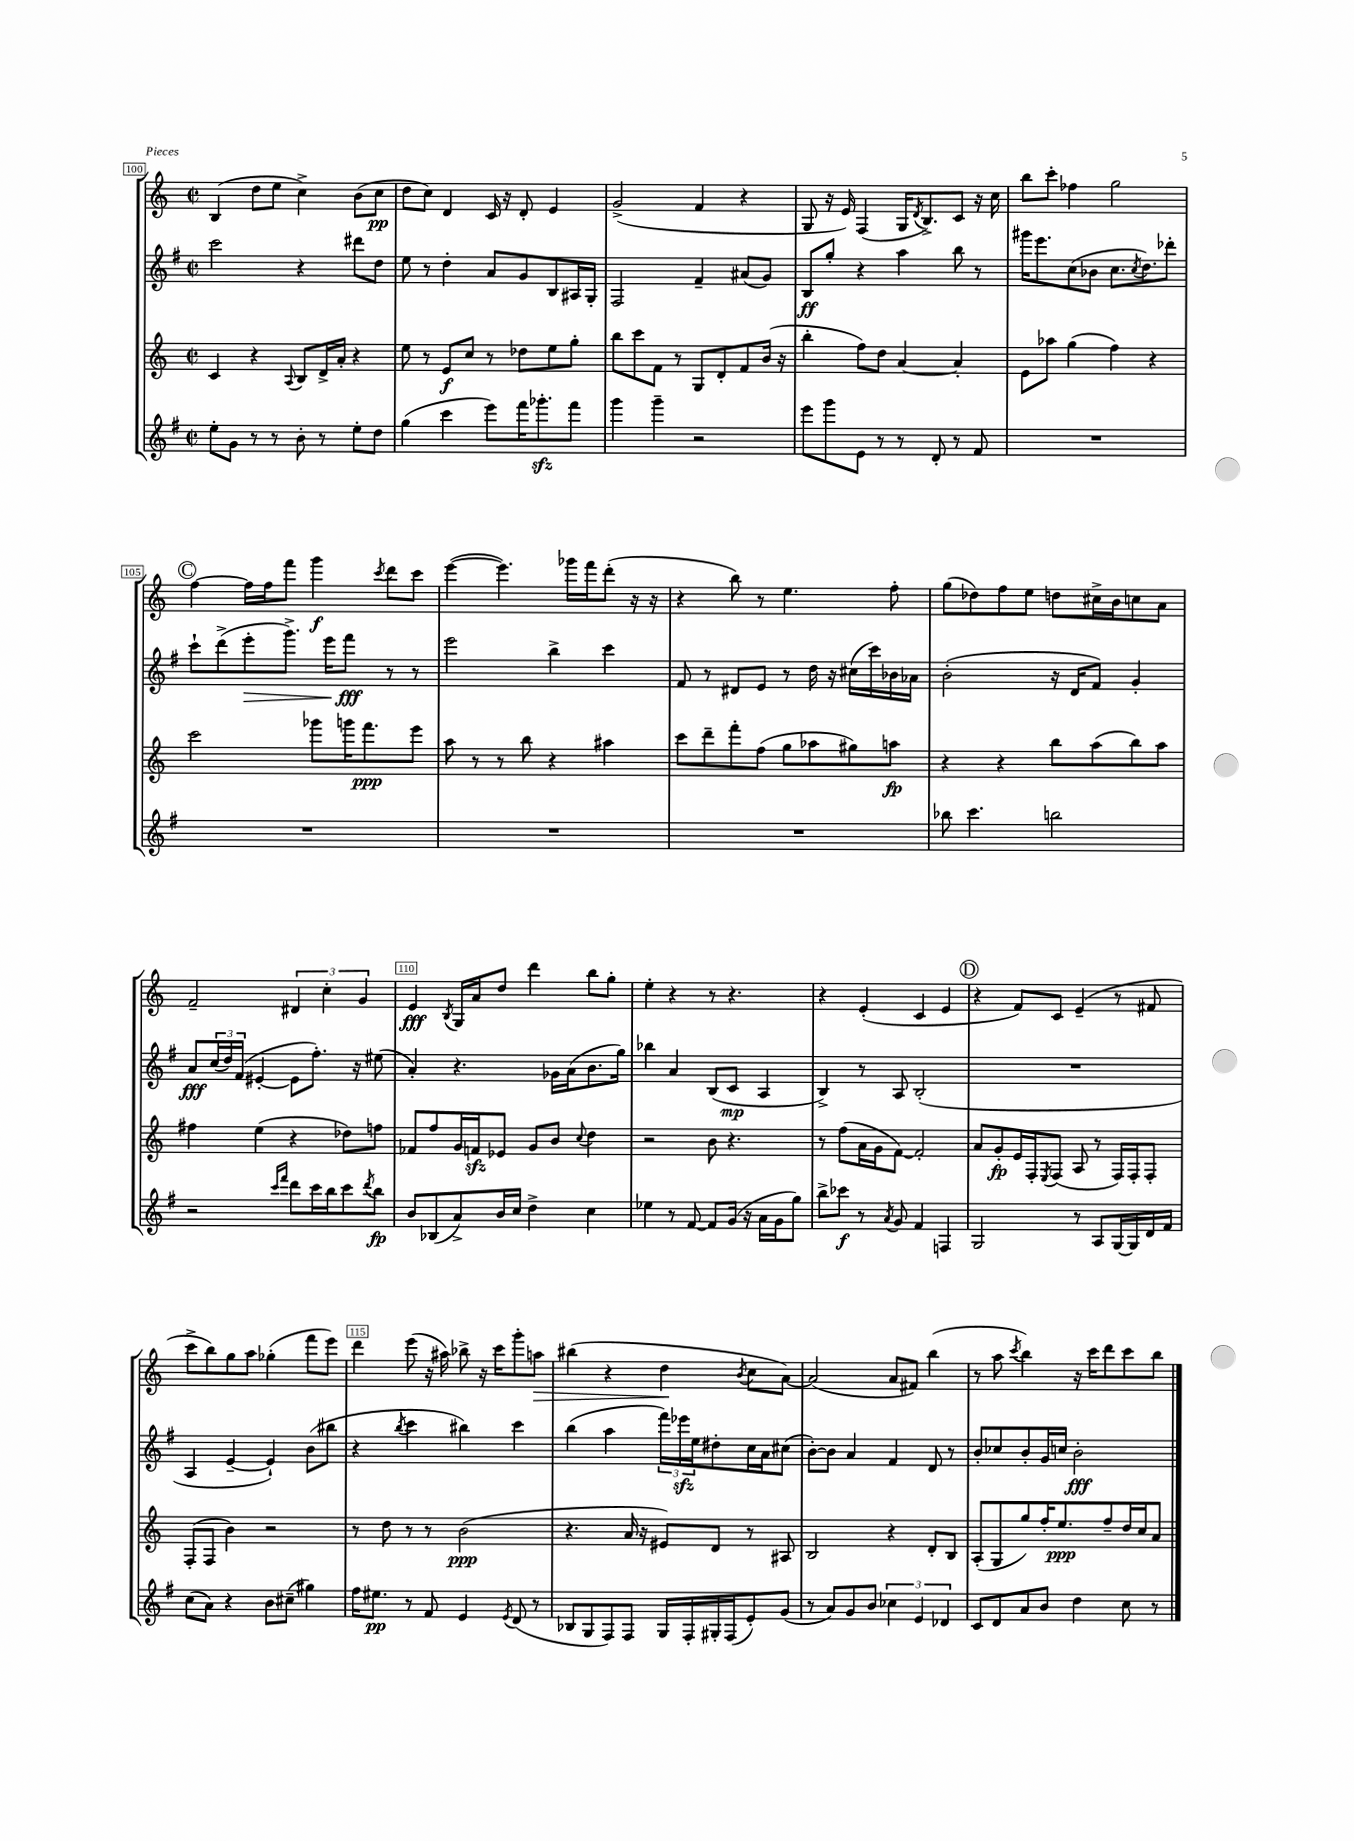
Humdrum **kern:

**kern	**kern	**kern	**kern
*staff4	*staff3	*staff2	*staff1
*clefG2	*clefG2	*clefG2	*clefG2
*k[f#]	*k[]	*k[f#]	*k[]
*M2/2	*M2/2	*M2/2	*M2/2
*met(c|)	*met(c|)	*met(c|)	*met(c|)
8ee'	4c	2ccc	(4B
8g	.	.	.
8r	4r	.	8dd
8r	.	.	8ee
.	8qqA	.	.
8b'	8B	4r	4cc^)
8r	16d^	.	.
.	16a'	.	.
8ee'	4r	8ddd#	(8b
8dd	.	8dd	8cc
=	=	=	=
(4gg	8ee	8ee	8dd
.	8r	8r	8cc)
4ccc	8e	4dd'	4d
.	8cc	.	.
8eee)	8r	8a	16c
.	.	.	16r
16fff#	8dd-	8g	8d'
8.ggg-'	.	.	.
.	8ee	8B	4e
8fff#	8gg'	16A#	.
.	.	16G'	.
=	=	=	=
4ggg	8bb	2F#	(2g^
.	8ccc	.	.
4ggg~	8f	.	.
.	8r	.	.
2r	8G	4f#~	4f
.	8d'	.	.
.	8f	(8a#	4r
.	(16b	8g)	.
.	16r	.	.
=	=	=	=
8eee	4bb'	8B	8G
8ggg	.	8gg'	16r
.	.	.	16e)
8e	8ff)	4r	(4F
8r	8dd	.	.
8r	[4a	4aa	16G
.	.	.	8qd
.	.	.	8.B^)
8d'	.	.	.
8r	4a']	8bb	8c
8f#	.	8r	16r
.	.	.	16cc
=	=	=	=
1r	8e	16ggg#	8bb
.	.	8.eee	.
.	8aa-	.	8ccc'
.	(4gg	(8cc	4ff-
.	.	8b-	.
.	4ff)	8.cc	2gg
.	.	8qcc	.
.	.	8.dd)	.
.	4r	.	.
.	.	8ddd-'	.
=	=	=	=
1r	2ccc	8ccc`	[4ff
.	.	(8ddd^	.
.	.	8eee'	16ff]
.	.	.	16ff
.	.	8.ggg^)	8fff
.	8ggg-	.	4ggg
.	.	16eee	.
.	16ggg	8fff#	.
.	8.fff	.	.
.	.	.	8qccc
.	.	8r	8ddd
.	8eee	8r	8ccc
=	=	=	=
1r	8aa	2eee	([4eee
.	8r	.	.
.	8r	.	4.eee])
.	8bb	.	.
.	4r	4bb^	.
.	.	.	16ggg-
.	.	.	16fff
.	4aa#	4ccc	(8ddd'
.	.	.	16r
.	.	.	16r
=	=	=	=
1r	8ccc	8f#	4r
.	8ddd~	8r	.
.	8fff'	8d#	8bb)
.	(8ff	8e	8r
.	8gg	8r	4.ee
.	8aa-	16dd	.
.	.	16r	.
.	8gg#)	(16cc#	.
.	.	16ccc)	.
.	8aa	16b-	8ff'
.	.	16a-	.
=	=	=	=
8bb-	4r	(2b'	(8gg
4.ccc	.	.	8dd-)
.	4r	.	8ff
.	.	.	8ee
2bb	8bb	16r	8dd
.	.	16d	.
.	(8aa	8f#)	16cc#^
.	.	.	16b
.	8bb)	4g'	8cc
.	8aa	.	8a
=	=	=	=
2r	4ff#	8a	2f~
.	.	(24cc	.
.	.	24dd)	.
.	.	(24f#	.
.	(4ee	[4e#'	.
16qqccc	.	.	.
16qqfff#	.	.	.
8ddd	4r	8e#]	6d#
16ccc	.	8.ff#')	.
.	.	.	6cc'
16bb	.	.	.
8ccc	8dd-)	.	.
.	.	16r	.
.	.	.	6g
8qddd	.	.	.
8bb	8ff	(8ee#	.
=	=	=	=
8b	8f-	4a')	4e
(8B-	8ff	.	.
.	.	.	8qB
8a^)	16g	4.r	16G
.	16f	.	16a
16b	8e-	.	8dd
16cc	.	.	.
4dd^	8g	.	4ddd
.	8b	16g-	.
.	.	(16a	.
.	8qqcc	.	.
4cc	4dd	8.b	8bb
.	.	.	8gg'
.	.	16gg)	.
=	=	=	=
4ee-	2r	4bb-	4ee'
8r	.	4a	4r
[8f#	.	.	.
8f#]	8b	(8B	8r
(16g	4.r	8c	4.r
16r	.	.	.
16a	.	4A	.
16g	.	.	.
8gg)	.	.	.
=	=	=	=
8bb^	8r	4B^)	4r
8ccc-	(8ff	.	.
8r	16a	8r	(4e'
.	16g	.	.
8qa	.	.	.
8g	[8f)	8A	.
4f#	2f']	(2B'	4c
4F	.	.	4e
=	=	=	=
2G	8a	1r	4r
.	8g'	.	.
.	16e	.	8f)
.	16F'	.	.
.	8qE	.	.
.	(8F	.	8c
8r	8A	.	(4e~
8A	8r	.	.
[16G	16F)	.	8r
16G]	16F'	.	.
16d	8F'	.	8f#
16f#	.	.	.
=	=	=	=
(8cc	(8F'	4A	8ccc^
8a)	8F	.	8bb)
4r	4b)	[4e~	8gg
.	.	.	8aa
8b	2r	4e`])	(4gg-'
(8cc#~	.	.	.
4gg#)	.	(8b	8fff
.	.	8bb#	8eee)
=	=	=	=
16ff#	8r	4r	4ddd
8.ee#	.	.	.
.	8dd	.	.
.	.	8qbb	.
8r	8r	4ccc	(8eee
8f#	8r	.	16r
.	.	.	16aa#)
4e	(2b	4bb#)	8bb-^
.	.	.	16r
.	.	.	16ccc
8qe	.	.	.
(8d	.	4ccc	8ggg'
8r	.	.	8aa
=	=	=	=
8B-	4.r	(4bb	(4bb#
8G	.	.	.
8F#)	.	4aa	4r
8F#	16a	.	.
.	16r	.	.
16G	8e#)	24fff#)	4dd
.	.	24eee-	.
16F#'	.	.	.
.	.	24ee	.
16G#'	8d	8dd#'	.
(16F#	.	.	.
.	.	.	8qb
8e')	8r	16cc	8cc
.	.	16a	.
(8g	8A#	(8cc#	[8a)
=	=	=	=
8r	2B	[8b')	(2a]
8a)	.	8b]	.
8g	.	4a	.
8b	.	.	.
6cc-	4r	4f#	8a
.	.	.	8f#)
6e	.	.	.
.	8d'	8d	(4bb
6d-	.	.	.
.	8B	8r	.
=	=	=	=
8c	(8A'	8b'	8r
8d	8G	8cc-	8aa
.	.	.	8qccc
8a	8gg)	8b'	4bb)
8b	16ff'	16g	.
.	8.ee	16cc	.
4dd	.	2b'	16r
.	.	.	16ccc
.	8ff~	.	8ddd
8cc	16dd	.	8ccc
.	16cc	.	.
8r	8a	.	8bb
==	==	==	==
*-	*-	*-	*-
